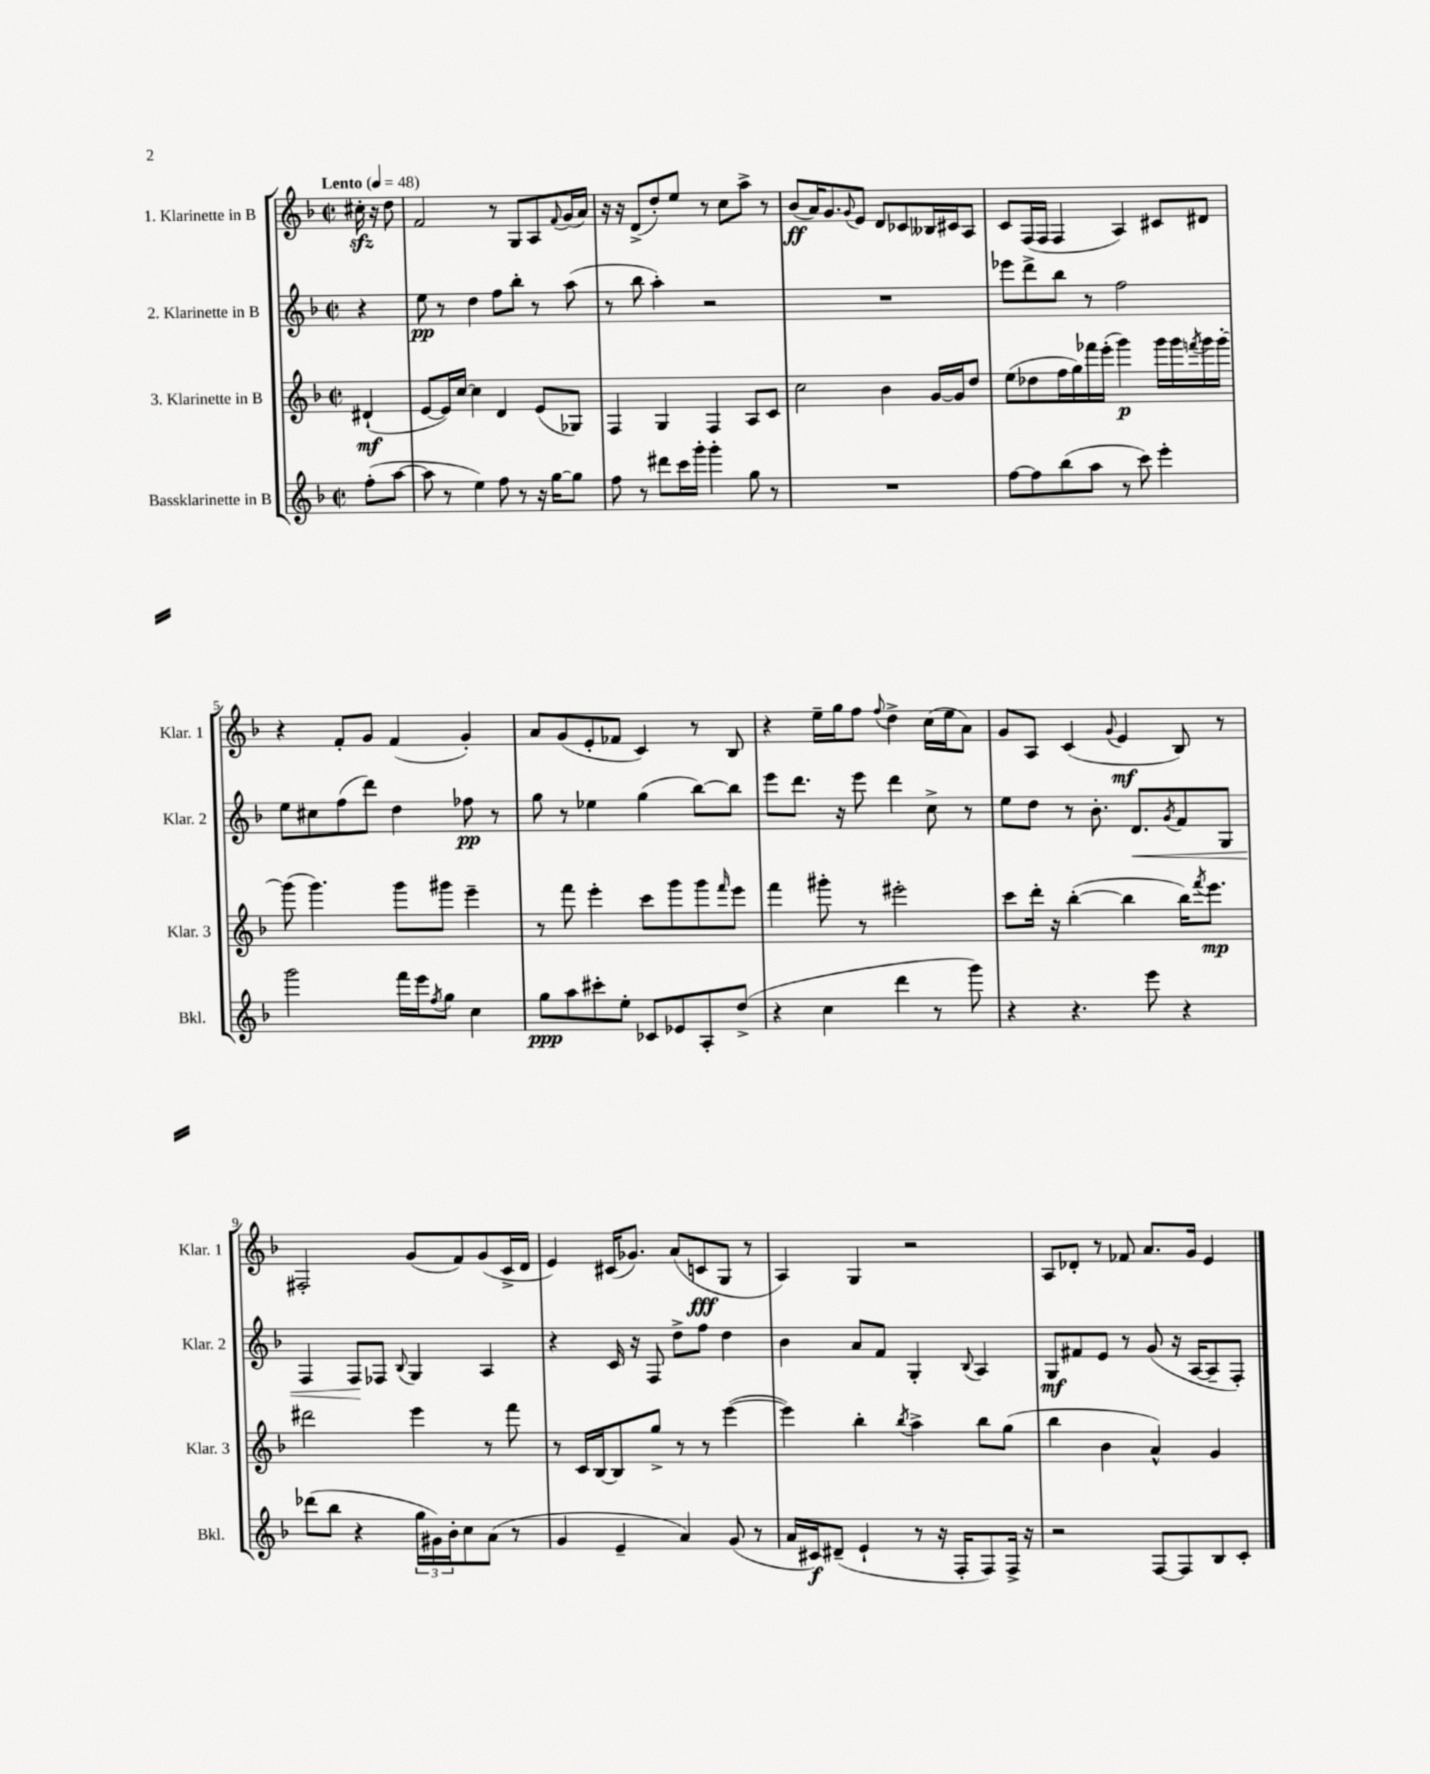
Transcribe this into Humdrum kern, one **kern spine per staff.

**kern	**kern	**kern	**kern
*staff4	*staff3	*staff2	*staff1
*clefG2	*clefG2	*clefG2	*clefG2
*k[b-]	*k[b-]	*k[b-]	*k[b-]
*M2/2	*M2/2	*M2/2	*M2/2
*met(c|)	*met(c|)	*met(c|)	*met(c|)
*MM48	*MM48	*MM48	*MM48
(8ff'	(4d#`	4r	16cc#'
.	.	.	16r
[8aa	.	.	8dd
=	=	=	=
8aa]	[8e	8ee	2f
8r	16e])	8r	.
.	[16cc	.	.
4ee)	4cc]	4dd	.
8ff	4d	8ff	8r
8r	.	8bb-'	8G
16r	(8e	8r	8A
[16gg	.	.	.
.	.	.	8qqf
8gg]	8G-)	(8aa	(16g
.	.	.	16a)
=	=	=	=
8ff	4F	8r	16r
.	.	.	16r
8r	.	8bb-	(8d^
8ddd#	4G	4aa')	8dd')
16ccc	.	.	8ee
16ggg'	.	.	.
4ggg'	4F	2r	8r
.	.	.	8cc
8gg	8A	.	8aa^
8r	8c	.	8r
=	=	=	=
1r	2cc	1r	(8b-
.	.	.	16a)
.	.	.	8.g
.	.	.	8qqg
.	.	.	8e
.	4b-	.	8d
.	.	.	8c-
.	[16g	.	16B--
.	16g]	.	16c#
.	8dd	.	8A
=	=	=	=
[8ff	(8ee	8eee-	8c
8ff]	8dd-	8ddd^	(16F
.	.	.	16F
(8bb-	16ff	8bb-	4F
.	16gg)	.	.
8aa	16fff-	8r	.
.	(16eee'	.	.
8r	4ggg)	2ff	4A)
8ccc)	.	.	.
4eee'	16ggg	.	8c#
.	16ggg	.	.
.	8qfff	.	.
.	16ggg	.	8d#
.	[16ggg'	.	.
=	=	=	=
2ggg	(8ggg]	8ee	4r
.	4.ggg)	8cc#	.
.	.	(8ff	8f'
.	.	8ddd)	8g
16fff	8ggg	4dd	(4f
16eee	.	.	.
8qff	.	.	.
8gg	8ggg#	.	.
4cc	4eee~	8ff-	4g')
.	.	8r	.
=	=	=	=
8gg	8r	8gg	8a
8aa	8fff	8r	(8g
8ccc#'	4eee'	4ee-	8e'
8ee'	.	.	8f-
8c-	8ccc	(4gg	4c)
8e-	8ggg	.	.
8A'	8ggg	[8bb-)	8r
.	16qqfff	.	.
(8dd^	8eee	8bb-]	8B-
=	=	=	=
4r	4fff	8eee	4r
.	.	8.ddd	.
4cc	8ggg#'	.	16ee~
.	.	16r	16gg
.	8r	8eee	8ff
.	.	.	8qqff
4ddd	2eee#'	4ddd	4dd^
8r	.	8cc^	(16cc
.	.	.	16ee
8ggg)	.	8r	8a)
=	=	=	=
4r	8ccc	8ee	8g
.	16ddd'	8dd	8A
.	16r	.	.
4.r	([4bb-'	8r	(4c
.	.	8.b-'	.
.	.	.	8qqg
.	4bb-]	.	4e
.	.	8.d	.
8eee	.	.	.
.	.	8qg	.
4r	16bb-)	8f	8B-)
.	8qfff	.	.
.	8.eee	.	.
.	.	8G	8r
=	=	=	=
(8ddd-	2ddd#	4F	2F#'
8bb-	.	.	.
4r	.	8F	.
.	.	8F-	.
.	.	8qqB-	.
24gg	4eee	4G	(8g
24g#)	.	.	.
24b-'	.	.	.
8cc	.	.	8f)
(8a	8r	4A	(8g
8r	8fff	.	16c^
.	.	.	16d
=	=	=	=
4g	8r	4r	4e)
.	16c	.	.
.	[16B-	.	.
4e~	8B-]	16c	(16c#
.	.	16r	8.g-)
.	8gg^	8F	.
4a)	8r	8dd^	(8a
.	8r	8ff	8c
(8g	([4eee	4dd	8G
8r	.	.	8r
=	=	=	=
16a	4eee])	4b-	4A)
16c#)	.	.	.
(8d#~	.	.	.
4e`	4bb-'	8a	4G
.	.	8f	.
.	8qbb-	.	.
8r	4aa^	4G'	2r
16r	.	.	.
16F'	.	.	.
.	.	8qqB-	.
8F)	8bb-	4A	.
16F^	(8gg	.	.
16r	.	.	.
=	=	=	=
2r	4bb-	8G	8A
.	.	8f#	8d-'
.	4b-	8e	8r
.	.	8r	8f-
[8F	4a^^)	(8g	8.a
8F]	.	16r	.
.	.	[16A	16g
8B-	4g	8A~]	4e
8c'	.	8F')	.
==	==	==	==
*-	*-	*-	*-
